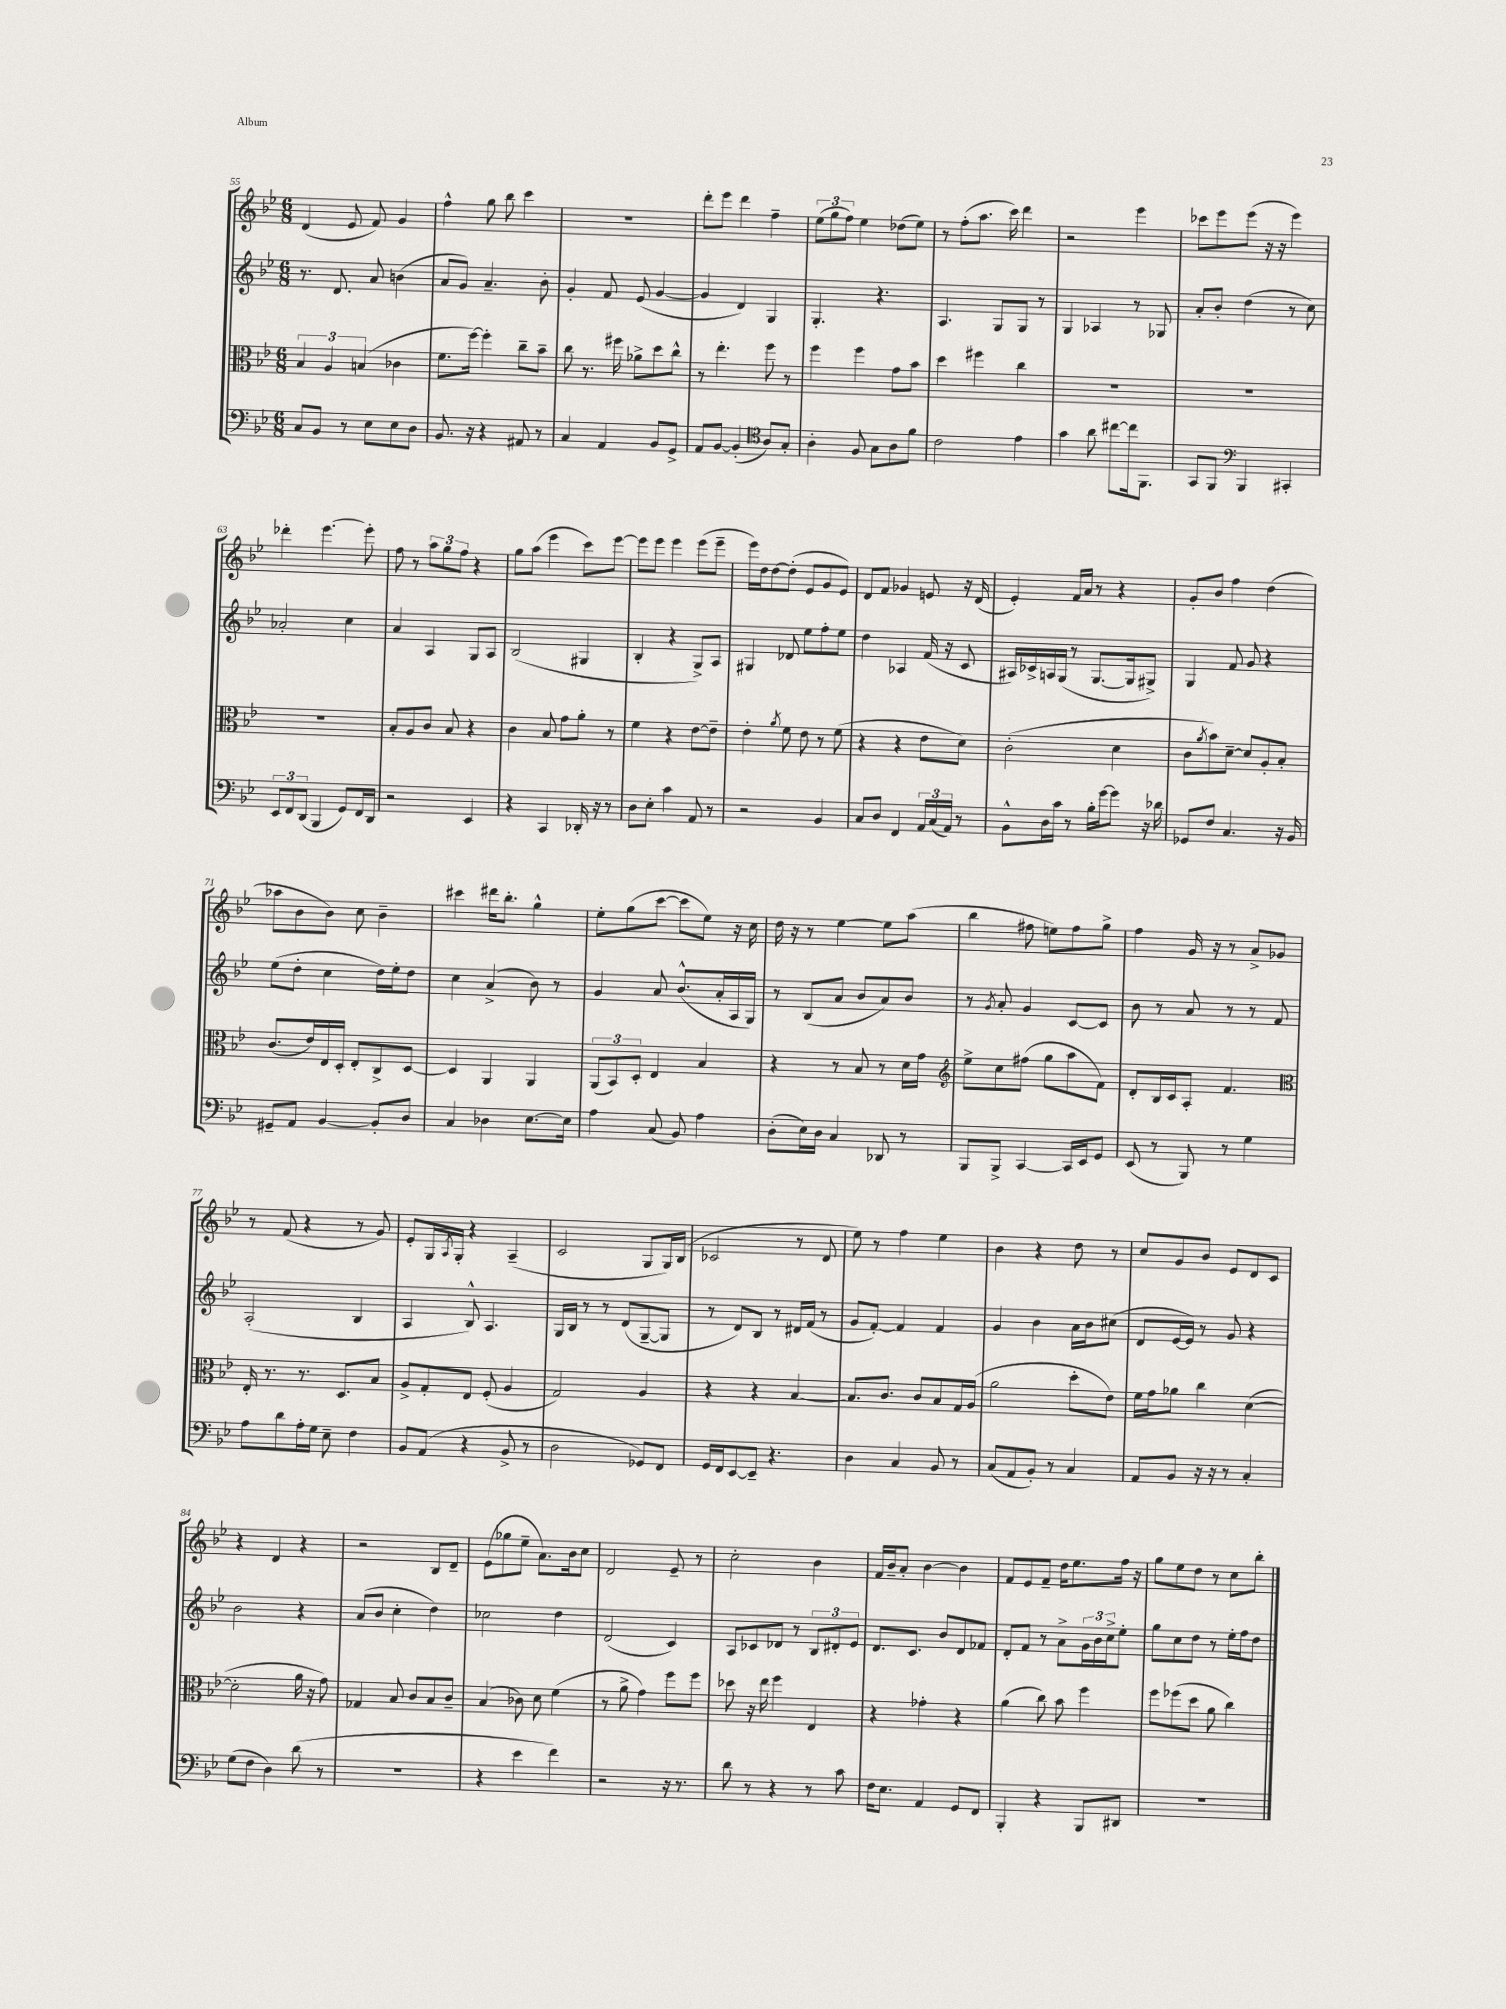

**kern	**kern	**kern	**kern
*part4	*part3	*part2	*part1
*staff4	*staff3	*staff2	*staff1
*clefF4	*clefC3	*clefG2	*clefG2
*k[b-e-]	*k[b-e-]	*k[b-e-]	*k[b-e-]
*M6/8	*M6/8	*M6/8	*M6/8
=55	=55	=55	=55
8C/L	6B-/	8.r	(4d/
8BB-/J	.	.	.
.	6A/	.	.
.	.	8.d/	.
8r	.	.	8e-/
.	(6Bn/	.	.
8E-\L	.	8a/	8f/)
8E-\	4c-X\	(4bn\	4g/
8D\J	.	.	.
=56	=56	=56	=56
8.BB-/	8.f\L	8a/L	4ff^^\
.	.	8g/J)	.
16r	[16ff\Jk)	.	.
4r	4ff'\]	4.a~/	8gg\
.	.	.	8bb-\
8AA#X/	8cc~\L	.	4ccc\
8r	8b-~\J	8b-'\	.
=57	=57	=57	=57
4C/	8cc\	4g'/	2.r
.	8.r	.	.
4AA/	.	8f/	.
.	16ff#X\	.	.
.	8a-X^\L	(8e-/	.
8BB-/L	8dd\	[4g/	.
8GG^/J	8cc^^\J	.	.
=58	=58	=58	=58
8AA/L	8r	4g/]	8ddd'\L
[8BB-/J	4.ee-'\	.	8eee-\J
(4BB-'/]	.	4d/)	4ddd\
*clefC4	*	*	*
8A/L)	8ff\	4G/	4ff~\
8G'/J	8r	.	.
=59	=59	=59	=59
4A'\	4ff\	4.G'/	(12ee-\L
.	.	.	12gg\
.	.	.	12ff\J)
8F/	4ff\	.	4ee-\
8G\L	.	4.r	.
8A\	8g\L	.	(8dd-X\L
8f\J	8b-\J	.	8ee-\J)
=60	=60	=60	=60
2c\	4dd\	4.A/	8r
.	.	.	(8ff'\L
.	4ff#X\	.	8.aa\J
.	.	8G/L	.
.	.	.	16ccc\)
4e-\	4cc\	8G/J	4ddd\
.	.	8r	.
=61	=61	=61	=61
4g\	2.r	4G/	2r
8a\	.	4A-X/	.
[8cc#X\L	.	.	.
16cc#\k]	.	8r	4eee-\
8.FF\J	.	.	.
.	.	8G-X/	.
=62	=62	=62	=62
8GG/L	2.r	8a'/L	8ccc-X\L
8FF/J	.	8b-'/J	8eee-\
*clefF4	*	*	*
4BBB-/	.	(4dd\	(8eee-\J
.	.	.	16r
.	.	.	16r
4CC#X'/	.	8r	4eee-\)
.	.	8cc\)	.
!!LO:LB:g=z
=63	=63	=63	=63
12EE-/L	2.r	2a-X'/	4ddd-X'\
12FF/	.	.	.
(12DD/J	.	.	.
4BBB-/	.	.	[4.eee-\
8GG/L)	.	4cc\	.
16FF/L	.	.	8eee-'\]
16DD/JJ	.	.	.
=64	=64	=64	=64
2r	8B-'/L	4a/	8ff\
.	8A/	.	8r
.	8c/J	4A/	12aa\L
.	.	.	12gg\
.	8B-/	.	.
.	.	.	12ff\J
4EE-/	4r	8G/L	4r
.	.	8A/J	.
=65	=65	=65	=65
4r	4c\	(2B-/	8gg\L
.	.	.	(8aa\J
4CC/	8B-/	.	4eee-\
.	8g\L	.	.
16DD-X'/	8a'\J	4G#X/	8ccc\L)
16r	.	.	.
8r	8r	.	[8eee-\J
=66	=66	=66	=66
8D\L	4f\	4B-'/	8eee-\L]
8E-'\J	.	.	8eee-\J
4c\	4r	4r	4eee-\
8AA/	[8e-\L	8G^/L)	(8eee-\L
8r	8e-~\J]	8A/J	8eee-~\J
=67	=67	=67	=67
2r	4e-'\	4G#X/	16eee-\LL)
.	.	.	16dd\J
.	.	.	[8dd\
.	8qa/	.	.
.	8f\	8d-X/	(8dd'\J]
.	8e-\	8ee-\L	8e-/L
4BB-/	8r	8ff'\	8g/
.	(8f\	8ee-\J	8e-/J)
=68	=68	=68	=68
8C/L	4r	4dd\	8d/L
8D/J	.	.	8f/J
4FF/	4r	4A-X/	4g-X/
24AA/LL	8e-\L	(16f/	8en/
(24C/	.	.	.
.	.	16r	.
24AA/JJ)	.	.	.
8r	8d\J)	8c/	16r
.	.	.	(16d/
=69	=69	=69	=69
8BB-^^\L	(2c'\	16A#X/LL)	4e-'/)
.	.	16c-X^/	.
16D\L	.	16An/	.
16c\JJ	.	(16G/JJ	.
8r	.	8r	16f/LL
.	.	.	16a/JJ
16B-'\LL	.	[8.G/L	8r
[16g\J	.	.	.
8g\J]	4d\	.	4r
.	.	16G/k]	.
16r	.	8G#X^/J)	.
16d-X\	.	.	.
=70	=70	=70	=70
8GG-X/L	8c\L	4G/	8g'/L
.	8qa/	.	.
8F/J	8b-\)	.	8b-/J
4.C/	[8d~\J	8f/	4ff\
.	8d/L]	8g/	.
.	8A'/	4r	(4dd\
16r	8B-'/J	.	.
16BB-/	.	.	.
!!LO:LB:g=z
=71	=71	=71	=71
8GG#X~/L	(8.c/L	(8ee-\L	8aa-X\L
8AA/J	.	8dd'\J	8b-\
.	16e-/L)	.	.
[4BB-/	16E-/	4cc\	8b-\J)
.	16D'/JJ	.	.
.	8E-'/L	.	8cc\
8BB-'/L]	8C^/	16dd\LL)	4b-~\
.	.	16ee-'\J	.
8D/J	[8D/J	8dd\J	.
=72	=72	=72	=72
4C/	4D/]	4cc\	4ccc#X\
4D-X\	4AA/	(4a^/	16ddd#X\KL
.	.	.	8.bb-'\J
[8.E-\L	4AA/	8b-\)	4gg^^\
.	.	8r	.
16E-\Jk]	.	.	.
=73	=73	=73	=73
4A\	(12AA/L	4g/	8ee-'\L
.	12BB-/)	.	.
.	.	.	(8gg\
.	12D'/J	.	.
(8C/	4E-/	8a/	[8ccc\J
8BB-/)	.	(8.b-^^/L	8ccc\L]
4A\	4B-/	.	8ee-\J)
.	.	16a'/L	.
.	.	16A/	16r
.	.	16G/JJ)	16cc\
=74	=74	=74	=74
(8D'\L	4r	8r	16dd\
.	.	.	16r
16E-\L)	.	(8B-/L	8r
16D\JJ	.	.	.
4C/	8r	8a/J	[4ee-\
.	8B-/	8b-/L	.
8DD-X/	8r	8a/)	8ee-\L]
8r	16d\LL	8b-/J	(8aa\J
.	16g\JJ	.	.
=75	=75	=75	=75
*	*clefG2	*	*
8BBB-/L	8ee-^\L	8r	4bb-\
.	.	8qg/	.
8BBB-^/J	8cc\	8a'/	.
[4CC/	(8ff#X\J	4g/	8ff#X\
.	8gg\L	.	8een\L)
16CC/LL]	8aa\	[8c/L	8ff#\
16EE-/J	.	.	.
8GG/J	8f\J)	8c/J]	8gg^\J
=76	=76	=76	=76
(8EE-/	8d'/L	8b-\	4ff\
8r	16B-/L	8r	.
.	16c/J	.	.
8BBB-/)	8A'/J	8a/	16g/
.	.	.	16r
8r	4.f/	8r	8r
4G\	.	8r	8a^/L
.	.	8f/	8g-X/J
!!LO:LB:g=z
=77	=77	=77	=77
*	*clefC3	*	*
8A\L	16E-'/	(2A'/	8r
.	8.r	.	.
8d\	.	.	(8f/
16A'\L	8.r	.	4r
16G\JJ	.	.	.
8E-~\	.	.	.
.	8.D/L	.	.
4F\	.	4B-/	8r
.	8B-/J	.	8g/)
=78	=78	=78	=78
8BB-/L	8A^/L	4A/	8e-'/L
(8AA/J	8G'/	.	16G/L
.	.	.	8qA/
.	.	.	16G'/JJ
4r	8E-/J	8B-^^/)	4r
.	(8F'/	4.A/	.
8BB-^/	4A/	.	(4A~/
8r	.	.	.
=79	=79	=79	=79
2D\	2G/)	16G/LL	2c/
.	.	16B-/JJ	.
.	.	8r	.
.	.	8r	.
.	.	(8d/L	.
8GG-X/L)	4A/	[8G~/	8G/L
8FF/J	.	8G/J]	16G/L)
.	.	.	(16B-/JJ
=80	=80	=80	=80
16GG/LL	4r	8r	2c-X/
16FF/J	.	.	.
[8EE-/	.	8d/L)	.
8EE-~/J]	4r	8B-/J	.
4.r	.	8r	.
.	[4B-/	16d#X/LL	8r
.	.	(16f/JJ	.
.	.	8r	8d/
=81	=81	=81	=81
4D\	8.B-/L]	8g/L	8ee-\)
.	.	[8f'/J)	8r
.	8.c/J	.	.
4C/	.	4f/]	4ff\
.	8c/L	.	.
8BB-/	8B-/	4f/	4ee-\
8r	16G/L	.	.
.	(16A/JJ	.	.
=82	=82	=82	=82
(8C/L	2a\	4g/	4b-\
8AA/	.	.	.
8BB-'/J)	.	4b-\	4r
8r	.	.	.
4C/	8dd'\L	16a\LL	8dd\
.	.	16b-\J	.
.	8e-\J)	(8cc#X\J	8r
=83	=83	=83	=83
8AA/L	16f\LL	8d/L	8cc/L
.	16g\J	.	.
8BB-/J	8a-X\J	[16e-/L	8g/
.	.	16e-/JJ])	.
16r	4cc\	8r	8b-/J
16r	.	.	.
8r	.	8g/	8e-/L
4C'/	([4d\	4r	8d/
.	.	.	8c/J
!!LO:LB:g=z
=84	=84	=84	=84
(8G\L	2d'\]	2b-\	4r
8F\J	.	.	.
4D\)	.	.	4d/
(8d\	16a\	4r	4r
.	16r	.	.
8r	8g\)	.	.
=85	=85	=85	=85
2.r	4G-X/	(8a/L	2r
.	.	8b-/J	.
.	8B-/	4cc'\	.
.	8c/L	.	.
.	8B-/	4dd\)	8B-/L
.	8c~/J	.	8d~/J
=86	=86	=86	=86
4r	(4B-/	2cc-X\	(8e-\L
.	.	.	8gg-X\
4e-\	8c-X\)	.	8ee-~\J
.	8d\	.	8.a\L)
4f\)	(4f\	4dd\	.
.	.	.	16b-\k
.	.	.	8cc\J
=87	=87	=87	=87
2r	8r	(2d/	2d/
.	8a^\	.	.
.	4g\)	.	.
16r	8ff\L	4c/)	8e-~/
8.r	.	.	.
.	8ff\J	.	8r
=88	=88	=88	=88
8d\	8dd-X\	8A/L	2cc'\
8r	16r	8c-X/	.
.	16ee-\	.	.
4r	4ff\	8d-X/J	.
.	.	8r	.
8r	4E-/	12B-/L	4b-\
.	.	12d#X'/	.
8c\	.	.	.
.	.	12e-/J	.
=89	=89	=89	=89
16F\KL	4r	8.d/L	16f/LL
8.E-\J	.	.	16b-~/J
.	.	.	8a'/J
.	.	8.c/J	.
4AA/	4g-X'\	.	[4b-\
.	.	8b-/L	.
8GG/L	4r	8d/	4b-\]
8FF/J	.	8f-X/J	.
=90	=90	=90	=90
4BBB-'/	(4a\	8d'/L	8f/L
.	.	8f/J	8e-/
4r	8cc\)	8r	8f~/J
.	8b-\	8a^\L	16dd\KL
.	.	.	8.ee-\
8BBB-/L	4ff\	24g\L	.
.	.	24b-\	.
.	.	24cc^\J	.
8DD#X/J	.	8ee-'\J	16ff\Jk
.	.	.	16r
=91	=91	=91	=91
2.r	8ff\L	8gg\L	8gg\L
.	(8ff-X\	8cc\	8ee-\
.	8dd\J	8dd\J	8dd\J
.	8a\	8r	8r
.	4cc\)	16ee-'\LL	8cc\L
.	.	16ff\J	.
.	.	8dd\J	8bb-'\J
==	==	==	==
*-	*-	*-	*-
